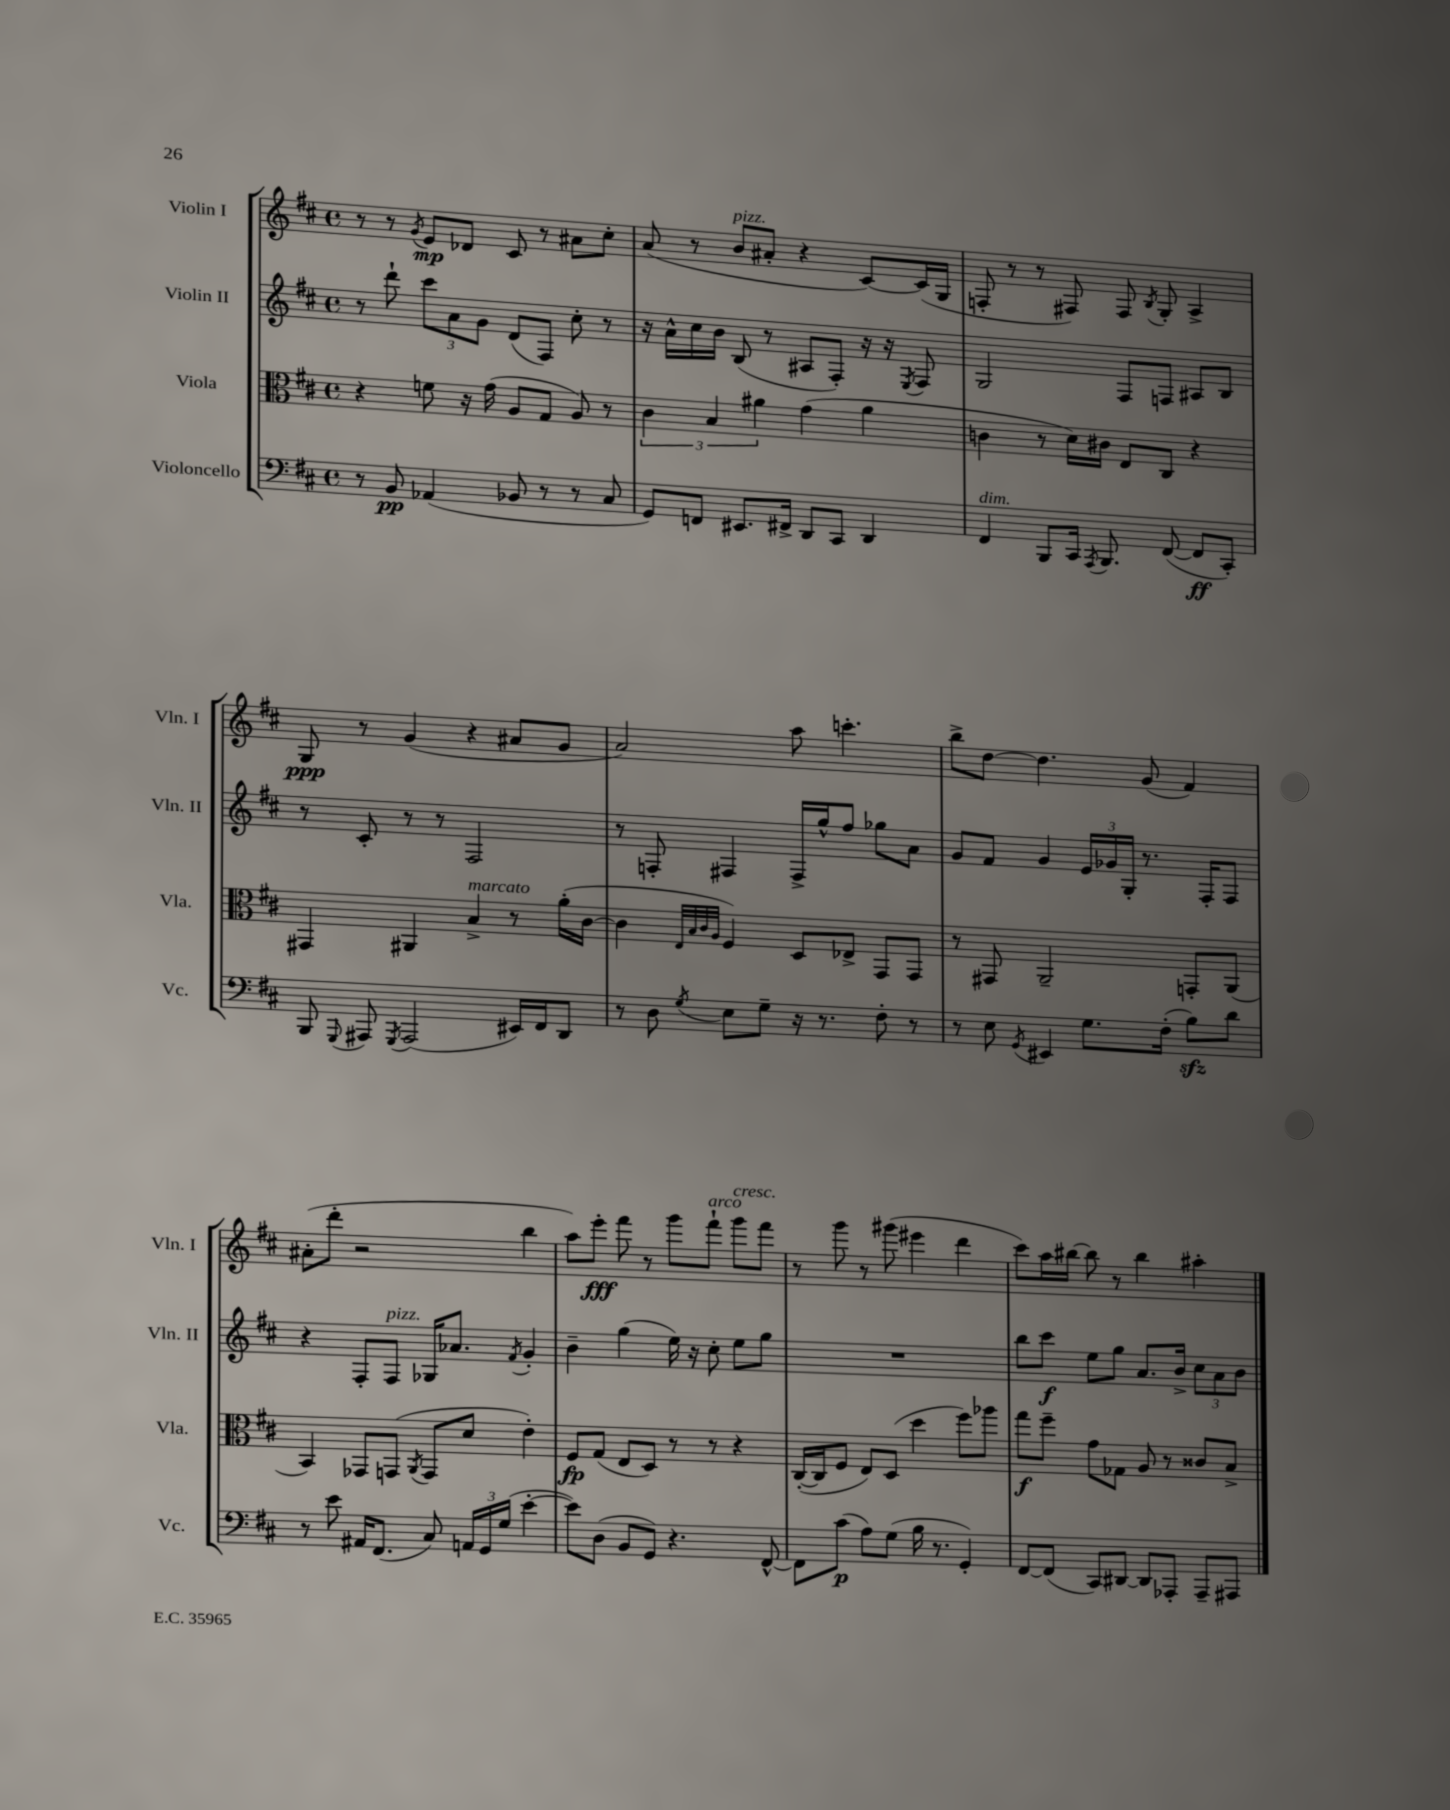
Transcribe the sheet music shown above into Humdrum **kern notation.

**kern	**dynam	**kern	**dynam	**kern	**dynam	**kern	**dynam
*part4	*part4	*part3	*part3	*part2	*part2	*part1	*part1
*staff4	*staff4	*staff3	*staff3	*staff2	*staff2	*staff1	*staff1
*I"Violoncello	*	*I"Viola	*	*I"Violin II	*	*I"Violin I	*
*I'Vc.	*	*I'Vla.	*	*I'Vln. II	*	*I'Vln. I	*
*clefF4	*	*clefC3	*	*clefG2	*	*clefG2	*
*k[f#c#]	*	*k[f#c#]	*	*k[f#c#]	*	*k[f#c#]	*
*M4/4	*	*M4/4	*	*M4/4	*	*M4/4	*
*met(c)	*	*met(c)	*	*met(c)	*	*met(c)	*
=1	=1	=1	=1	=1	=1	=1	=1
8r	.	4r	.	8r	.	8r	.
8BB/	pp	.	.	8ddd`\	.	8r	.
.	.	.	.	.	.	8qg/	.
(4AA-X/	.	8fn\	.	12ccc#\L	.	8e/L	mp
.	.	.	.	12a\	.	.	.
.	.	16r	.	.	.	8d-X/J	.
.	.	.	.	12g\J	.	.	.
.	.	(16g\	.	.	.	.	.
8BB-X/	.	8A/L	.	(8d/L	.	8c#/	.
8r	.	8G/J	.	8F#/J)	.	8r	.
8r	.	8A/)	.	8cc#'\	.	8a#X\L	.
8C#/	.	8r	.	8r	.	8cc#'\J	.
=2	=2	=2	=2	=2	=2	=2	=2
8GG/L)	.	6c#\	.	16r	.	(8a/	.
.	.	.	.	16a^^\LL	.	.	.
8FFn/J	.	.	.	16cc#\	.	8r	.
.	.	6B/	.	.	.	.	.
.	.	.	.	16b\JJ	.	.	.
!	!	!	!	!	!	!LO:TX:a:i:t=pizz.	!
8.EE#X/L	.	.	.	(8B/	.	8b/L	.
.	.	6a#X\	.	.	.	.	.
.	.	.	.	8r	.	8a#X'/J	.
16FF#X^/Jk	.	.	.	.	.	.	.
8DD/L	.	(4g\	.	8A#X/L	.	4r	.
8CC#/J	.	.	.	8F#'/J)	.	.	.
4DD/	.	4a#\	.	16r	.	[8c#/L)	.
.	.	.	.	16r	.	.	.
.	.	.	.	8qE/	.	.	.
.	.	.	.	8F#/	.	(16c#/L]	.
.	.	.	.	.	.	16G/JJ	.
=3	=3	=3	=3	=3	=3	=3	=3
!LO:TX:a:i:t=dim.	!	!	!	!	!	!	!
4FF#/	.	4cn\	.	2G/	.	8Fn'/	.
.	.	.	.	.	.	8r	.
8BBB/L	.	8r	.	.	.	8r	.
16CC#/Jk	.	16d\LL)	.	.	.	8F#X/)	.
8qAAA/	.	.	.	.	.	.	.
8.BBB/	.	16c#X\JJ	.	.	.	.	.
.	.	8E/L	.	8F#/L	.	8F#/	.
.	.	.	.	.	.	8qB/	.
([8FF#/	.	8C#/J	.	8Fn/J	.	8G'/	.
8FF#/L]	ff	4r	.	8A#X/L	.	4A^/	.
8CC#'/J)	.	.	.	8B/J	.	.	.
!!LO:LB:g=z
=4	=4	=4	=4	=4	=4	=4	=4
8BBB/	.	4GG#X/	.	8r	.	8G/	ppp
8qqGGG/	.	.	.	.	.	.	.
8AAA#X/	.	.	.	8c#'/	.	8r	.
8qGGG/	.	.	.	.	.	.	.
(2AAA#/	.	4AA#X/	.	8r	.	(4g/	.
.	.	.	.	8r	.	.	.
!	!	!LO:TX:a:i:t=marcato	!	!	!	!	!
.	.	4B^/	.	2F#/	.	4r	.
16EE#X/LL)	.	8r	.	.	.	8a#X/L	.
16FF#/J	.	.	.	.	.	.	.
8DD/J	.	(16a'\LL	.	.	.	8g/J	.
.	.	[16c#\JJ	.	.	.	.	.
=5	=5	=5	=5	=5	=5	=5	=5
8r	.	4c#\]	.	8r	.	2a/)	.
8D\	.	.	.	8Fn'/	.	.	.
.	.	32qqE/LLL	.	.	.	.	.
.	.	32qqB/	.	.	.	.	.
.	.	32qqc#/	.	.	.	.	.
8qG/	.	32qqA/JJJ	.	.	.	.	.
8E\L	.	4F#/)	.	4F#X/	.	.	.
8G~\J	.	.	.	.	.	.	.
16r	.	8D/L	.	16F#^/LL	.	8aa\	.
8.r	.	.	.	16gg^^/J	.	.	.
.	.	8E-X^/J	.	8ff#/J	.	4.cccn'\	.
8F#'\	.	8GG/L	.	8gg-X\L	.	.	.
8r	.	8GG/J	.	8a\J	.	.	.
=6	=6	=6	=6	=6	=6	=6	=6
8r	.	8r	.	8g/L	.	8bb^\L	.
8E\	.	8GG#X/	.	8f#/J	.	[8dd\J	.
8qGG/	.	.	.	.	.	.	.
4EE#X/	.	2AA~/	.	4g/	.	4.dd\]	.
8.G\L	.	.	.	24e/LL	.	.	.
.	.	.	.	24g-X/	.	.	.
.	.	.	.	24G'/JJ	.	.	.
.	.	.	.	8.r	.	(8g/	.
(16F#'\Jk	.	.	.	.	.	.	.
8Bzz\L)	.	8GGn'/L	.	.	.	4f#/)	.
.	.	.	.	16F#'/KL	.	.	.
8d\J	.	(8AA/J	.	8F#/J	.	.	.
!!LO:LB:g=z
=7	=7	=7	=7	=7	=7	=7	=7
8r	.	4BB/)	.	4r	.	(8a#X'\L	.
8e\	.	.	.	.	.	8ddd'\J	.
16AA#X/KL	.	8GG-X/L	.	8F#'/L	.	2r	.
(8.FF#/J	.	.	.	.	.	.	.
!	!	!	!	!LO:TX:a:i:t=pizz.	!	!	!
.	.	(8GGn/J	.	8F#/J	.	.	.
.	.	8qAA/	.	.	.	.	.
8C#/)	.	8GG/L	.	16G-X/KL	.	.	.
.	.	.	.	8.a-X/J	.	.	.
24AAn/LL	.	8d/J	.	.	.	.	.
24GG/	.	.	.	.	.	.	.
(24G/JJ	.	.	.	.	.	.	.
.	.	.	.	8qf#/	.	.	.
[4e'\	.	4e'\)	.	4g'/	.	4bb\	.
=8	=8	=8	=8	=8	=8	=8	=8
8e\L])	.	8F#/L	fp	4b~\	.	8aa\L)	.
(8D\J	.	(8G/J	.	.	.	8eee'\J	fff
8BB/L	.	8E/L	.	(4gg\	.	8fff#\	.
8GG/J)	.	8D/J)	.	.	.	8r	.
4.r	.	8r	.	16ee\)	.	8ggg\L	.
.	.	.	.	16r	.	.	.
!	!	!	!	!	!	!LO:TX:a:i:t=arco	!
.	.	8r	.	8cc#'\	.	8fff#`\J	.
!	!	!	!	!	!	!LO:TX:a:i:t=cresc.	!
.	.	4r	.	8ee\L	.	8ggg\L	.
[8FF#^^/	.	.	.	8gg\J	.	8fff#\J	.
=9	=9	=9	=9	=9	=9	=9	=9
8FF#\L]	.	([16C#'/LL	.	1r	.	8r	.
.	.	16C#/J]	.	.	.	.	.
(8c#\J	p	8F#/J	.	.	.	8ggg\	.
8A\L)	.	8E/L)	.	.	.	8r	.
(8G\J	.	(8D/J	.	.	.	(8ggg#X\	.
16B\	.	4dd\	.	.	.	4eee#X\	.
8.r	.	.	.	.	.	.	.
4GG'/)	.	8ff#\L)	.	.	.	4ddd\	.
.	.	8aa-X\J	.	.	.	.	.
=10	=10	=10	=10	=10	=10	=10	=10
[8FF#/L	.	8gg\L	f	8bb\L	.	8ccc#\L)	.
(8FF#/J]	.	8ff#~\J	.	8ccc#\J	f	16aa\L	.
.	.	.	.	.	.	[16bb#X\JJ	.
8CC#/L)	.	8g\L	.	8ee\L	.	8bb#\]	.
[8DD#X/J	.	8G-X\J	.	8gg\J	.	8r	.
8DD#/L]	.	8A/	.	8.a/L	.	4bb#\	.
8AAA-X'/J	.	8r	.	.	.	.	.
.	.	.	.	16b^/Jk	.	.	.
8AAA-~/L	.	8c##X/L	.	12cc#\L	.	4aa#X'\	.
.	.	.	.	12a\	.	.	.
8AAA#X/J	.	8B^/J	.	.	.	.	.
.	.	.	.	12b\J	.	.	.
==	==	==	==	==	==	==	==
*-	*-	*-	*-	*-	*-	*-	*-
